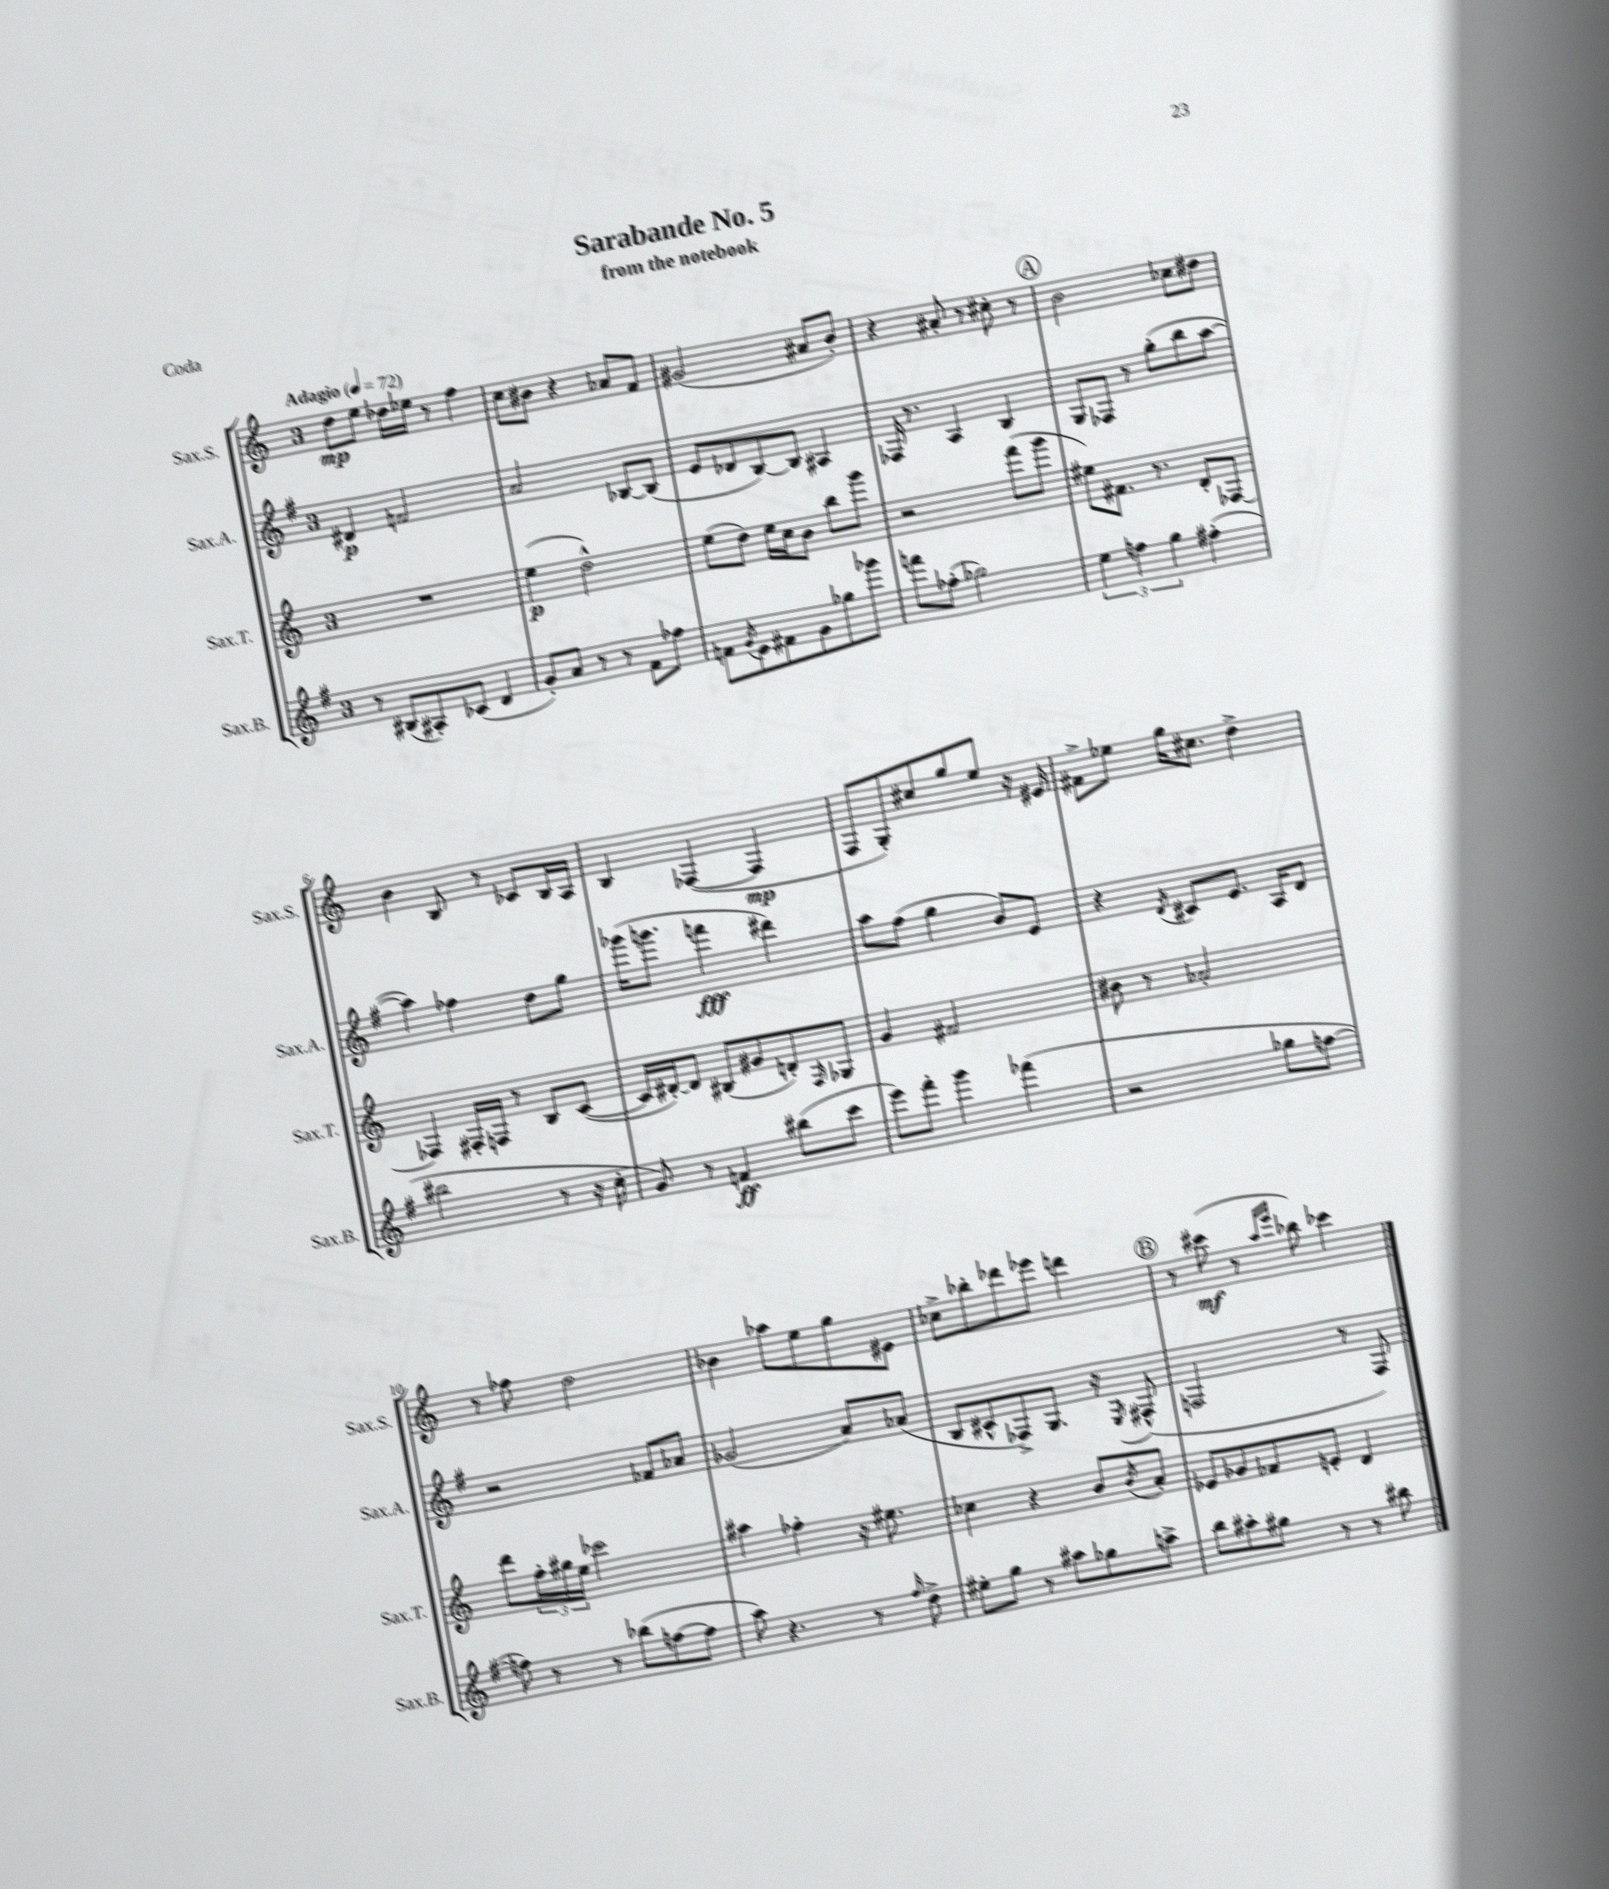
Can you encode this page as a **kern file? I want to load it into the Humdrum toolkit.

**kern	**kern	**kern	**kern
*staff4	*staff3	*staff2	*staff1
*clefG2	*clefG2	*clefG2	*clefG2
*k[f#]	*k[]	*k[f#]	*k[]
*M3/4	*M3/4	*M3/4	*M3/4
*MM72	*MM72	*MM72	*MM72
8r	2.r	4d#/	8dd\L
(8B#/L	.	.	8ee\J
8A#'/)	.	2f/	16dd-\LL
.	.	.	16ee-\JJ
(8c-/J	.	.	8r
4d/	.	.	4ff\
=	=	=	=
8g'/L)	(4ee\	2a/	8cc\L
8a/J	.	.	8b#\J
8r	2dd^^\)	.	4r
8r	.	.	.
8f#\L	.	[8B-/L	8a-/L
8ff-\J	.	(8B-/]J	8f/J
=	=	=	=
8f\L	(8ee\L	8e/L	(2g#/
8qg/	.	.	.
8e\	8dd\J)	8d-/	.
8f#\	16ee\LL	[8B/)	.
.	16cc\J	.	.
8g\	8b\J	8B/]J	.
8gg-\	8bb\L	4A#/	8a#/L
8ggg-\J	8ggg\J	.	8b'/J)
=	=	=	=
8fff\L	2r	16F-/	4r
.	.	8.r	.
(8ff-'\J	.	.	.
2gg-\)	.	4A/	8a#'/
.	.	.	8r
.	(8fff\L	4B/	8cc#'\
.	8ggg\J	.	8r
=	=	=	=
6ee\	8ee#\L)	8G/L	2b\
.	8.f#\J	8F-/J	.
6ff\	.	.	.
.	.	8r	.
.	8.r	.	.
6gg\	.	.	.
.	.	(8gg'\L	.
(4ff#'\	8d'/L	8bb\	8cc-\L
.	[8F-/J	[8aa\J	8dd#\J
=	=	=	=
2bb#\	4F-/]	4aa\])	4b\
.	16F#'/LL	4ff-\	8B/
.	16F/JJ	.	.
.	8r	.	8r
8r	8B/L	8dd\L	8c-/L
16r	([8c/J	8gg\J	16B/L
16cc'\	.	.	16A/JJ
=	=	=	=
8g/)	16c/]LL	(16ggg-\LK	4B/
.	[16d#'/J)	8.ggg\J	.
8r	8d#/]J	.	.
4f/	(8B#/L	4fff\	([4F-/
.	8g#/	.	.
(8bb#\L	8d'/)	4ddd#\)	4F-/]
.	16qqF/	.	.
8ccc\J	8G-/J	.	.
=	=	=	=
8eee\L)	4g/	8aa\L	8F/L
8fff#'\J	.	(8ff#\J	8G'/)
4ggg\	2f#/	4gg\	8cc#/
.	.	.	8gg/
(4fff-\	.	8b/L)	8ee/J
.	.	8e/J	16r
.	.	.	16e#/
=	=	=	=
2r	8b#\	4r	8f#^\L
.	8r	.	8ee-\J
.	.	8qd/	.
.	2a-'/	8c#/L	16gg\LK
.	.	.	8.cc#\J
.	.	8.e/J	.
8gg-\L	.	.	4dd^\
.	.	16A/LK	.
[8ff\J	.	8d/J	.
=	=	=	=
8ff\])	8ddd\L	2r	8r
8r	24ff'\L	.	8ff-\
.	24gg#\	.	.
.	24ee\JJ	.	.
8r	2ccc-\	.	2dd\
(8bb-\L	.	.	.
[8ff\	.	8f-/L	.
8ff\]J	.	8a-/J	.
=	=	=	=
8aa\)	4aa#\	(2g-/	4b-\
4.r	.	.	.
.	4ff-'\	.	8aa-\L
.	.	.	8ee\
8r	16r	8a/L)	8gg\
.	8.ee#\	.	.
16qqff#/	.	.	.
8dd^\	.	(8a-/J	8e#\J
=	=	=	=
8ee#'\L	4cc-\	8B/L	8cc-^\L
8gg\J	.	8c#^^/	8bb-'\
8r	4r	8F-^/)	8ddd-\
8aa#\L	.	8.G/J	8eee-\J
8gg-\	8b/L	.	4ddd\
.	.	16r	.
.	8qb/	8qE/	.
8aa^\J	8a'/J	(8F#^^/	.
=	=	=	=
8bb\L	8e-/L	2F/	8r
8aa#'\	8g-/	.	(8ccc#\
8gg#\J	8f-/	.	8r
.	.	.	16qqaa/LL
.	.	.	16qqeee/JJ
8r	8e'/J	.	8bb-\)
8r	4d/	8r	4ccc-\
8bb#\	.	8F/)	.
==	==	==	==
*-	*-	*-	*-
